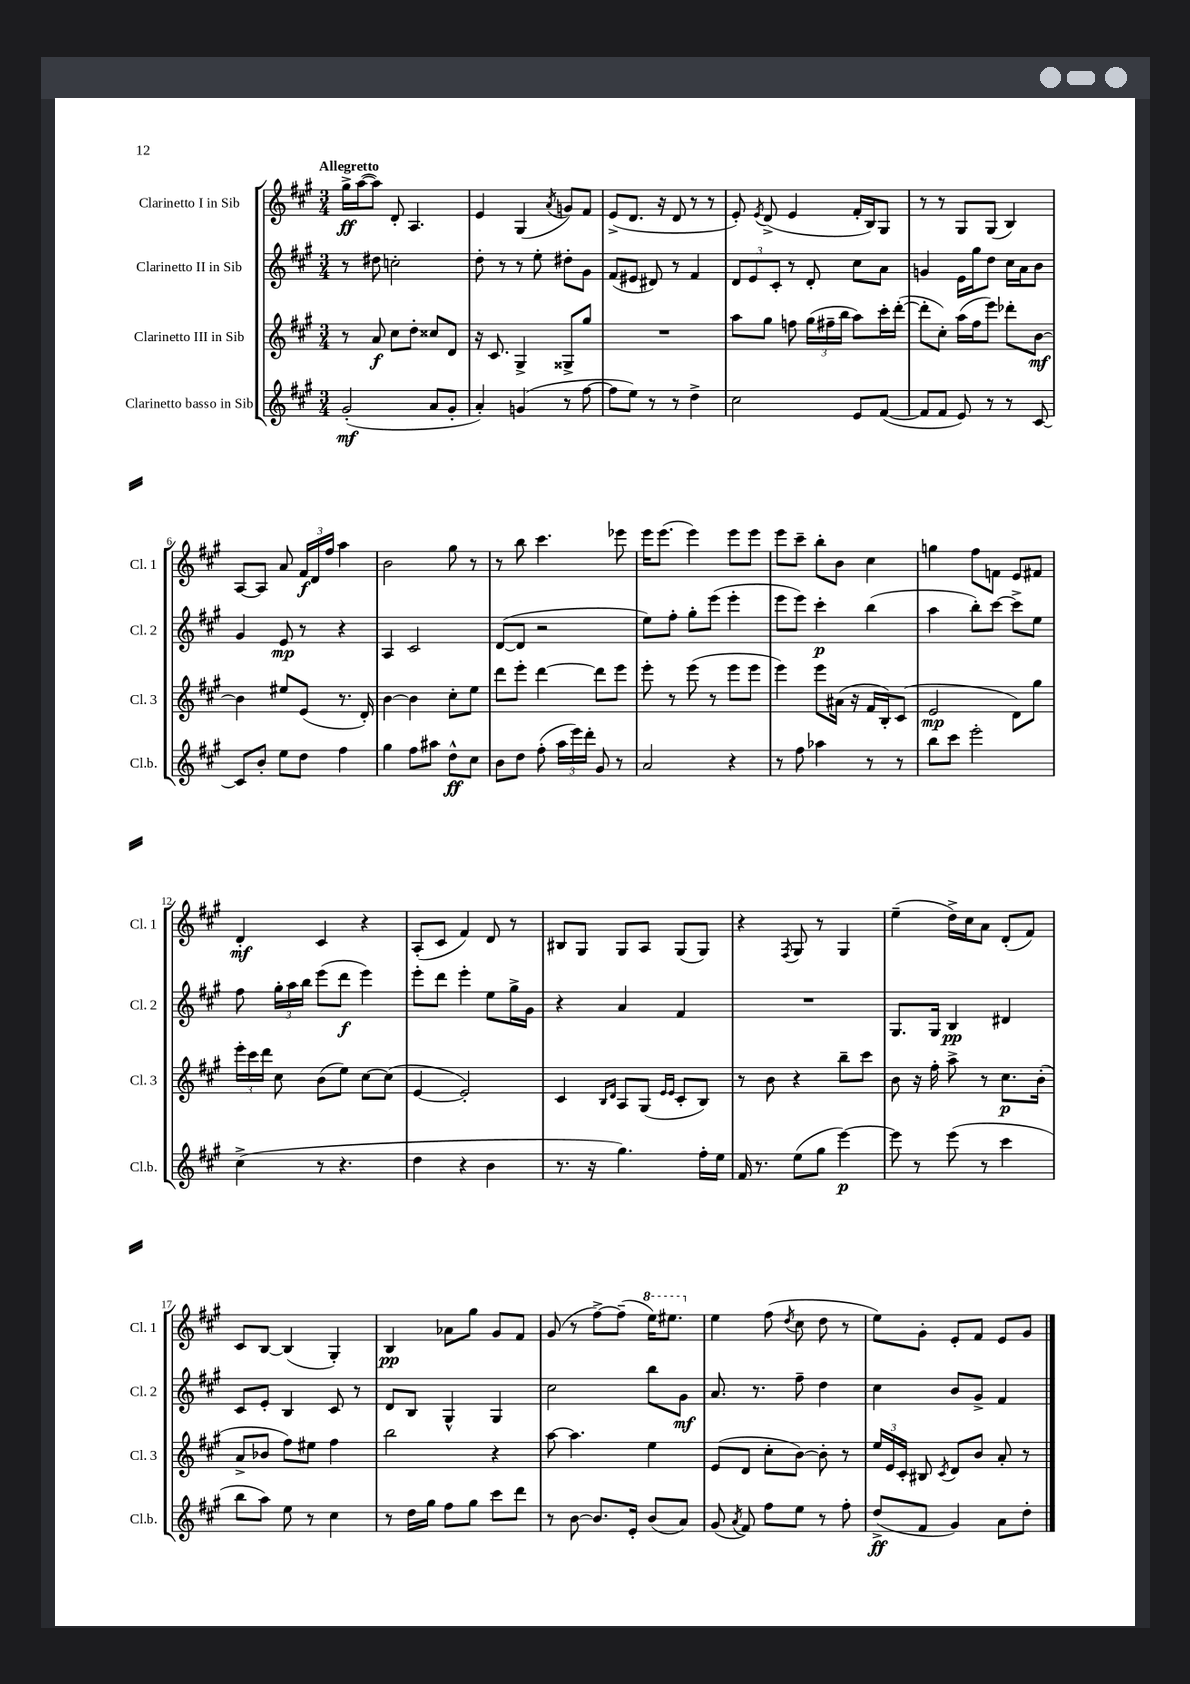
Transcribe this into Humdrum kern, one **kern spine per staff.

**kern	**kern	**kern	**kern
*staff4	*staff3	*staff2	*staff1
*clefG2	*clefG2	*clefG2	*clefG2
*k[f#c#g#]	*k[f#c#g#]	*k[f#c#g#]	*k[f#c#g#]
*M3/4	*M3/4	*M3/4	*M3/4
(2g#'/	8r	8r	16gg#^\LL
.	.	.	([16aa\J
.	8a/	8dd#\	8aa\]J)
.	8cc#\L	2cc'\	8d'/
.	8dd'\J	.	4.A/
8a/L	8cc##/L	.	.
8g#'/J	8d/J	.	.
=	=	=	=
4a'/)	16r	8dd'\	4e/
.	8.c#/	.	.
.	.	8r	.
(4g/	4G#^/	8r	(4G#/
.	.	8ee'\	.
.	.	.	8qa/
8r	8G##^/L	8dd#'\L	8g/L)
[8ff#\	8gg#/J	8g#\J	8f#/J
=	=	=	=
8ff#\]L	2.r	(8f#/L	(8e^/L
8ee\J)	.	8e#/J	8.d/J
8r	.	8d#/)	.
.	.	.	16r
8r	.	8r	8d/
4dd^\	.	4f#/	8r
.	.	.	8r
=	=	=	=
2cc#\	8aa\L	12d/L	8e'/)
.	.	12e/	.
.	.	.	8qe/
.	8gg#\J	.	(8d^/
.	.	12c#'/J	.
.	8ff\	8r	4e/
.	(24gg#\LL	8d'/	.
.	24ff#~\	.	.
.	24bb\JJ	.	.
8e/L	8aa\L)	8cc#\L	16f#'/LL
.	.	.	16B/J)
([8f#/J	16ccc#'\L	8a\J	8G#/J
.	([16ddd'\JJ	.	.
=	=	=	=
8f#/]L	8ddd'\]L	4g/	8r
8f#/J	8cc#'\J)	.	8r
8e/)	(16aa\LL	16e\LL	8G#/L
.	16ff#\J	16gg#\J	.
8r	8eee\J)	8dd\J	(8G#/J
8r	8ddd-'\L	16cc#\LL	4B/)
.	.	16a\J	.
[8c#/	[8b\J	8b\J	.
=	=	=	=
8c#/]L	4b\]	4g#/	[8A/L
8b'/J	.	.	8A/]J
8ee\L	8ee#/L	8e/	8a/
8dd\J	(8e/J	8r	24f#/LL
.	.	.	24d/
.	.	.	24ff#/JJ
4ff#\	8.r	4r	4aa\
.	16d'/)	.	.
=	=	=	=
4gg#\	[4b\	4A/	2b\
8ff#\L	4b\]	2c#/	.
8aa#\J	.	.	.
8dd^^\L	8cc#'\L	.	8gg#\
8cc#\J	8ee\J	.	8r
=	=	=	=
8b\L	8ddd\L	([8d/L	8r
8dd\J	8eee'\J	8d/]J	8bb\
(8ff#'\	[4ddd\	2r	4.ccc#\
24aa\LL	.	.	.
24eee\)	.	.	.
24ddd'\JJ	.	.	.
8g#/	8ddd\]L	.	.
8r	8eee\J	.	8eee-\
=	=	=	=
2a/	8eee'\	8ee\L)	16eee\LK
.	.	.	(8.eee\J
.	8r	8ff#'\J	.
.	(8eee\	8gg#'\L	4eee\)
.	8r	(8eee\J	.
4r	8eee\L	4eee'\	8eee\L
.	8eee\J	.	8eee\J
=	=	=	=
8r	4eee\)	8eee\L	8eee\L
8ff#\	.	8eee\J)	8ccc#~\J
4aa-\	8eee\L	4ccc#'\	8bb'\L
.	(16a#\Jk	.	8b\J
.	16r	.	.
8r	16f#/LL	(4bb\	4cc#\
.	16B'/J)	.	.
8r	(8c#/J	.	.
=	=	=	=
8bb\L	2e/	4aa\	4gg\
8ccc#\J	.	.	.
2eee'\	.	8bb'\L)	8ff#\L
.	.	[8ccc#\J	8f\J
.	8d\L)	8ccc#^\]L	8e/L
.	8gg#\J	8ee\J	8f#/J
=	=	=	=
(4cc#^\	24eee'\LL	8ff#\	4d'/
.	24ccc#\	.	.
.	24ddd\JJ	.	.
.	8cc#\	24gg#'\LL	.
.	.	24aa\	.
.	.	24bb\JJ	.
8r	(8b\L	(8eee\L	4c#/
4.r	8ee\J)	8ddd\J	.
.	[8cc#\L	4eee\)	4r
.	(8cc#\]J	.	.
=	=	=	=
4dd\	[4e/	8eee'\L	(8A'/L
.	.	8ddd\J	8c#/J
4r	2e'/])	4eee'\	4f#/)
4b\	.	8ee\L	8d/
.	.	16gg#^\L	8r
.	.	16g#\JJ	.
=	=	=	=
8.r	4c#/	4r	8B#/L
.	.	.	8G#/J
16r	.	.	.
.	16qqB/LL	.	.
.	16qqd/JJ	.	.
4.gg#\)	8A/L	4a/	8G#/L
.	(8G#/J	.	8A/J
.	16qqe/LL	.	.
.	16qqe/JJ	.	.
.	8c#'/L	4f#/	(8G#/L
16ff#'\LL	8B/J)	.	8G#/J)
16ee\JJ	.	.	.
=	=	=	=
16f#/	8r	2.r	4r
8.r	.	.	.
.	8b\	.	.
.	.	.	8qF#/
(8ee\L	4r	.	8G#/
8gg#\J	.	.	8r
[4eee\)	8bb~\L	.	4G#/
.	8ccc#\J	.	.
=	=	=	=
8eee\]	8b\	8.G#/L	(4ee~\
8r	16r	.	.
.	16ff#'\	16G#/Jk	.
(8eee\	8aa^\	4B/	16dd^\LL)
.	.	.	16cc#\J
8r	8r	.	8a\J
4ccc#\	8.cc#\L	4d#/	(8d'/L
.	.	.	8f#/J)
.	(16b'\Jk	.	.
=	=	=	=
8bb\L	8a^/L	8c#/L	8c#/L
8aa\J)	8b-/J	8e'/J	[8B/J
8ee\	8ff#\L)	4B/	(4B/]
8r	8ee#\J	.	.
4cc#\	4ff#\	8c#/	4G#'/)
.	.	8r	.
=	=	=	=
8r	2bb\	8d/L	4B/
16dd\LL	.	8B/J	.
16gg#\JJ	.	.	.
8ff#\L	.	4G#^^/	8a-\L
8gg#\J	.	.	8gg#\J
8ccc#\L	4r	4G#/	8g#/L
8ddd\J	.	.	8f#/J
=	=	=	=
8r	[8aa\	2cc#\	(8g#/
[8b\	4.aa\]	.	8r
8.b/]L	.	.	[8ff#^\L)
.	.	.	(8ff#~\]J
16e'/Jk	.	.	.
(8b/L	4ee\	8bb\L	16eee\LK)
.	.	.	8.eee#\J
8a/J)	.	8g#\J	.
=	=	=	=
(8g#/	(8e/L	8.a/	4ee\
8qa/	.	.	.
8f#/)	8d/J	.	.
.	.	8.r	.
8ff#\L	8cc#'\L	.	(8ff#\
.	.	.	8qdd/
8ee\J	[8b\J)	8ff#~\	8cc#\
8r	8b'\]	4dd\	8dd\
8ff#'\	8r	.	8r
=	=	=	=
(8dd^/L	24ee/LL	4cc#\	8ee\L)
.	24e/	.	.
.	24c#'/JJ	.	.
8f#/J	8B#/	.	8g#'\J
.	8qc#/	.	.
4g#/)	8d/L	8b/L	8e'/L
.	8b/J	8g#^/J	8f#/J
8a\L	8a'/	4f#/	8e/L
8dd'\J	8r	.	8g#/J
==	==	==	==
*-	*-	*-	*-
